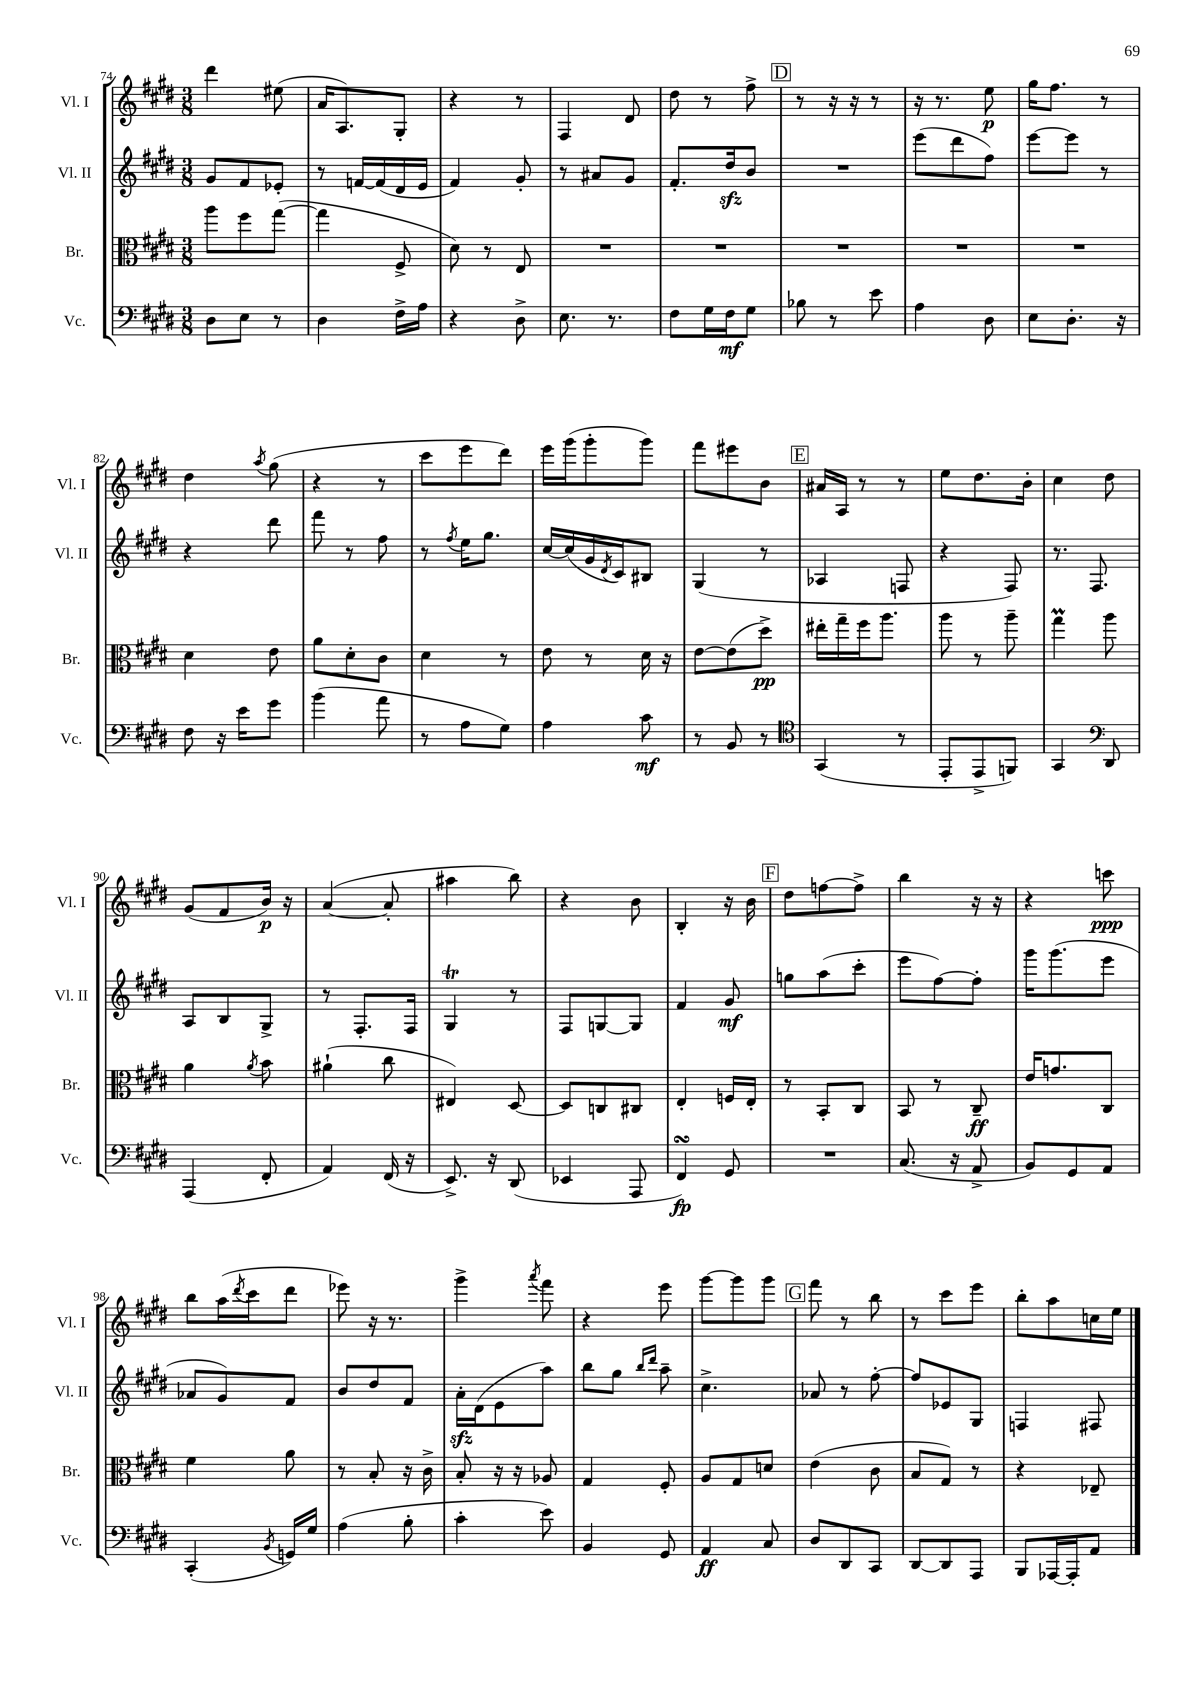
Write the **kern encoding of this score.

**kern	**kern	**kern	**kern
*staff4	*staff3	*staff2	*staff1
*clefF4	*clefC3	*clefG2	*clefG2
*k[f#c#g#d#]	*k[f#c#g#d#]	*k[f#c#g#d#]	*k[f#c#g#d#]
*M3/8	*M3/8	*M3/8	*M3/8
8D#\L	8aa\L	8g#/L	4ddd#\
8E\J	8ff#\	8f#/	.
8r	([8gg#\J	8e-'/J	(8ee#\
=	=	=	=
4D#\	4gg#\]	8r	16a/LK
.	.	.	8.A/)
.	.	[16f/LL	.
.	.	(16f/]	.
16F#^\LL	8F#^/	16d#/	8G#'/J
16A\JJ	.	16e/JJ	.
=	=	=	=
4r	8d#\)	4f#/)	4r
.	8r	.	.
8D#^\	8E/	8g#'/	8r
=	=	=	=
8.E\	4.r	8r	4F#/
.	.	8a#/L	.
8.r	.	.	.
.	.	8g#/J	8d#/
=	=	=	=
8F#\L	4.r	8.f#'/L	8dd#\
16G#\L	.	.	8r
16F#\J	.	16dd#/k	.
8G#\J	.	8b/J	8ff#^\
=	=	=	=
8B-\	4.r	4.r	8r
8r	.	.	16r
.	.	.	16r
8e\	.	.	8r
=	=	=	=
4A\	4.r	(8eee\L	16r
.	.	.	8.r
.	.	8ddd#\	.
8D#\	.	8ff#\J)	8ee\
=	=	=	=
8E\L	4.r	[8eee\L	16gg#\LK
.	.	.	8.ff#\J
8.D#'\J	.	8eee\]J	.
.	.	8r	8r
16r	.	.	.
=	=	=	=
8F#\	4d#\	4r	4dd#\
16r	.	.	.
16e\LK	.	.	.
.	.	.	8qaa/
8g#\J	8e\	8ddd#\	(8gg#\
=	=	=	=
(4b\	8a\L	8fff#\	4r
.	8d#'\	8r	.
8a\	8c#\J	8ff#\	8r
=	=	=	=
8r	4d#\	8r	8ccc#\L
.	.	8qff#/	.
8A\L	.	16ee\LK	8eee\
.	.	8.gg#\J	.
8G#\J)	8r	.	8ddd#\J)
=	=	=	=
4A\	8e\	[16cc#/LL	16eee\LL
.	.	(16cc#/]	(16ggg#\J
.	8r	16g#/	8ggg#'\
.	.	8qd#/	.
.	.	16c#/J)	.
8c#\	16d#\	8B#/J	8ggg#\J)
.	16r	.	.
=	=	=	=
8r	[8e\L	(4G#/	8fff#\L
8BB/	(8e\]	.	8eee#\
8r	8dd#^\J)	8r	8b\J
=	=	=	=
*clefC4	*	*	*
(4GG#/	16ee#'\LL	4A-/	16a#/LL
.	16gg#~\	.	16A/JJ
.	16ff#\J	.	8r
.	8.aa\J	.	.
8r	.	8F/	8r
=	=	=	=
8EE'/L	8aa\	4r	8ee\L
8EE^/	8r	.	8.dd#\
8FF/J)	8aa~\	8F#/)	.
.	.	.	16b'\Jk
=	=	=	=
4GG#/	4gg#\	8.r	4cc#\
.	.	8.F#/	.
*clefF4	*	*	*
8DD#/	8aa\	.	8dd#\
=	=	=	=
(4AAA/	4a\	8A/L	(8g#/L
.	.	8B/	8f#/
.	8qa/	.	.
8FF#'/	8b\	8G#^/J	16b/Jk)
.	.	.	16r
=	=	=	=
4AA/)	(4a#`\	8r	([4a/
.	.	8.F#'/L	.
(16FF#/	8cc#\	.	8a'/]
16r	.	16F#/Jk	.
=	=	=	=
8.EE^/)	4E#/)	4G#/	4aa#\
16r	.	.	.
(8DD#/	[8D#/	8r	8bb\)
=	=	=	=
4EE-/	8D#/]L	8F#/L	4r
.	8C/	[8G/	.
8AAA/	8C#/J	8G/]J	8b\
=	=	=	=
4FF#/)	4E'/	4f#/	4B'/
8GG#/	16F/LL	8g#/	16r
.	16E'/JJ	.	16b\
=	=	=	=
4.r	8r	8gg\L	8dd#\L
.	8BB'/L	(8aa\	[8ff\
.	8C#/J	8ccc#'\J	8ff^\]J
=	=	=	=
(8.C#/	8BB/	8eee\L	4bb\
.	8r	[8ff#\)	.
16r	.	.	.
8AA^/	8C#~/	8ff#'\]J	16r
.	.	.	16r
=	=	=	=
8BB/L)	16e/LK	16ggg#\LK	4r
.	8.g/	(8.ggg#\	.
8GG#/	.	.	.
8AA/J	8C#/J	8eee\J	8ccc\
=	=	=	=
(4CC#'/	4f#\	8a-/L	8bb\L
.	.	8g#/)	(16aa\L
.	.	.	8qddd#/
.	.	.	16ccc#\J
8qBB/	.	.	.
16GG/LL)	8a\	8f#/J	8ddd#\J
16G#/JJ	.	.	.
=	=	=	=
(4A\	8r	8b/L	8eee-\)
.	8B'/	8dd#/	16r
.	.	.	8.r
8B'\	16r	8f#/J	.
.	16c#^\	.	.
=	=	=	=
4c#'\	8B'/	16a'\LL	4ggg#^\
.	.	(16d#\J	.
.	16r	8e\	.
.	16r	.	.
.	.	.	8qaaa/
8e\)	8A-/	8aa\J)	8fff#\
=	=	=	=
4BB/	4G#/	8bb\L	4r
.	.	8gg#\J	.
.	.	16qqbb/LL	.
.	.	16qqddd#/JJ	.
8GG#/	8F#'/	8aa~\	8eee\
=	=	=	=
4AA/	8A/L	4.cc#^\	[8ggg#\L
.	8G#/	.	8ggg#\]
8C#/	8d/J	.	8ggg#\J
=	=	=	=
8D#/L	(4e\	8a-/	8fff#\
8DD#/	.	8r	8r
8CC#/J	8c#\	[8ff#'\	8bb\
=	=	=	=
[8DD#/L	8B/L	8ff#/]L	8r
8DD#/]	8G#/J)	8e-/	8ccc#\L
8AAA/J	8r	8G#/J	8eee\J
=	=	=	=
8BBB/L	4r	4F/	8bb'\L
[16AAA-/L	.	.	8aa\
16AAA-'/]J	.	.	.
8AA/J	8E-~/	8F#/	16cc\L
.	.	.	16ee\JJ
==	==	==	==
*-	*-	*-	*-
